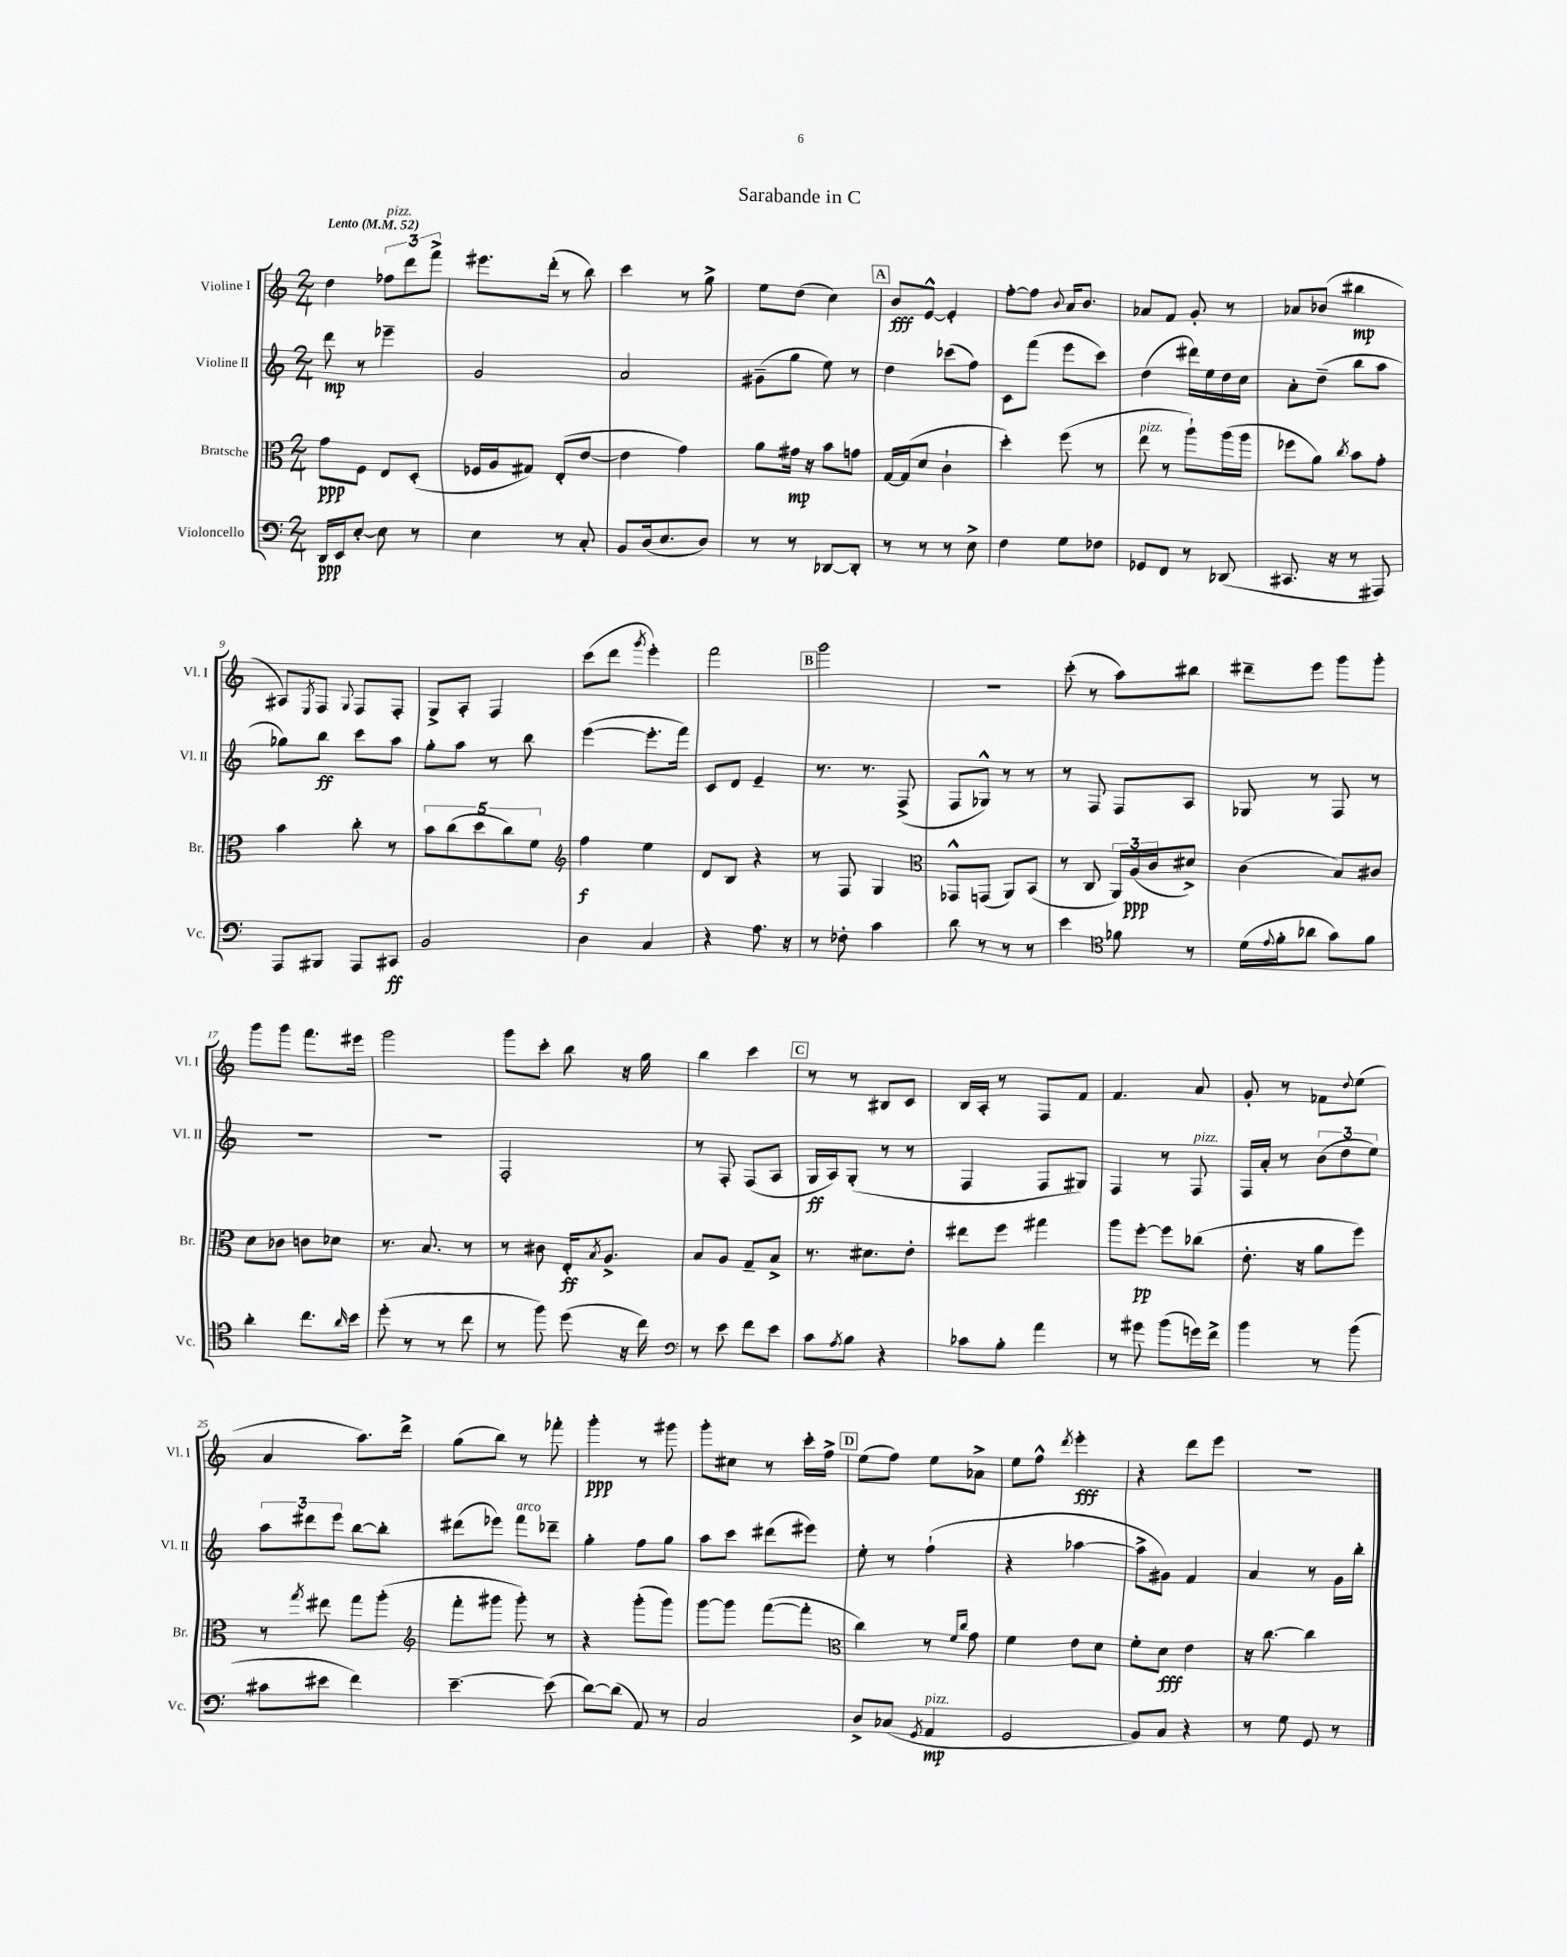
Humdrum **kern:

**kern	**dynam	**kern	**dynam	**kern	**dynam	**kern	**dynam
*part4	*part4	*part3	*part3	*part2	*part2	*part1	*part1
*staff4	*staff4	*staff3	*staff3	*staff2	*staff2	*staff1	*staff1
*I"Violoncello	*	*I"Bratsche	*	*I"Violine II	*	*I"Violine I	*
*I'Vc.	*	*I'Br.	*	*I'Vl. II	*	*I'Vl. I	*
*clefF4	*	*clefC3	*	*clefG2	*	*clefG2	*
*k[]	*	*k[]	*	*k[]	*	*k[]	*
*M2/4	*	*M2/4	*	*M2/4	*	*M2/4	*
*MM52	*	*MM52	*	*MM52	*	*MM52	*
=1	=1	=1	=1	=1	=1	=1	=1
!	!	!	!	!	!	!LO:TX:a:B:t=Lento	!
16DD/LL	ppp	8g\L	ppp	8ddd\	mp	4dd\	.
16EE/J	.	.	.	.	.	.	.
[8E'/J	.	8F\J	.	8r	.	.	.
!	!	!	!	!	!	!LO:TX:a:i:t=pizz.	!
8E\]	.	8E/L	.	4eee-X~\	.	12ff-X\L	.
.	.	.	.	.	.	12ddd\	.
8r	.	(8D'/J	.	.	.	.	.
.	.	.	.	.	.	12fff^\J	.
=2	=2	=2	=2	=2	=2	=2	=2
4E\	.	16F-X/LL	.	2g/	.	8.eee#X\L	.
.	.	16A/J	.	.	.	.	.
.	.	8G#X/J)	.	.	.	.	.
.	.	.	.	.	.	(16ddd'\Jk	.
8r	.	(8E'/L	.	.	.	8r	.
8C'/	.	[8e/J	.	.	.	8bb\)	.
=3	=3	=3	=3	=3	=3	=3	=3
8BB/L	.	4e\]	.	2a/	.	4ccc\	.
(16D/k	.	.	.	.	.	.	.
8.E/	.	.	.	.	.	.	.
.	.	4g\)	.	.	.	8r	.
8D/J)	.	.	.	.	.	8gg^\	.
=4	=4	=4	=4	=4	=4	=4	=4
8r	.	8a\L	.	(8g#X~\L	.	8ee\L	.
8r	.	16g#X\Jk	mp	8gg\J	.	(8dd\J	.
.	.	16r	.	.	.	.	.
[8DD-X/L	.	8b\L	.	8ee\)	.	4cc\)	.
8DD-'/J]	.	8gn\J	.	8r	.	.	.
!!LO:REH:place=s1:t=A
=5	=5	=5	=5	=5	=5	=5	=5
8r	.	[16G/LL	.	4dd\	.	8b/L	fff
.	.	(16G/J]	.	.	.	.	.
8r	.	8d/J	.	.	.	[8e^^/J	.
8r	.	4c`\	.	(8ccc-X\L	.	4e'/]	.
8E^\	.	.	.	8ff\J)	.	.	.
=6	=6	=6	=6	=6	=6	=6	=6
4F\	.	4dd'\)	.	8c\L	.	[8ff'\L	.
.	.	.	.	(8fff\J	.	8ff\J]	.
.	.	.	.	.	.	8qqb/	.
8G\L	.	(8ff\	.	8eee\L	.	16a/KL	.
.	.	.	.	.	.	8.b/J	.
8F-X\J	.	8r	.	8ccc\J)	.	.	.
=7	=7	=7	=7	=7	=7	=7	=7
!	!	!LO:TX:a:i:t=pizz.	!	!	!	!	!
8GG-X/L	.	8ee\	.	(4dd\	.	8a-X/L	.
8FF/J	.	8r	.	.	.	8f/J	.
8r	.	8aa`\L)	.	16ddd#X\LL)	.	8g'/	.
.	.	.	.	16ee\	.	.	.
(8DD-X/	.	(16aa\L	.	16dd\	.	8r	.
.	.	16aa\JJ	.	16cc\JJ	.	.	.
=8	=8	=8	=8	=8	=8	=8	=8
8.CC#X/	.	8ff-X\L	.	8a'\L	.	8a-X/L	.
.	.	8a\J)	.	(8dd~\J	.	(8b-X/J	.
16r	.	.	.	.	.	.	.
.	.	8qcc/	.	.	.	.	.
8r	.	8b\L	.	8bb\L	.	4bb#X\	mp
8AAA#X/)	.	8g'\J	.	8aa\J	.	.	.
!!LO:LB:g=z
=9	=9	=9	=9	=9	=9	=9	=9
8AAA/L	.	4b\	.	8gg-X\L)	.	8A#X/L)	.
.	.	.	.	.	.	8qE/	.
8BBB#X/J	.	.	.	8bb\J	ff	8F/J	.
.	.	.	.	.	.	8qqG/	.
8AAA/L	.	8cc'\	.	8ccc\L	.	8F/L	.
8CC#X/J	ff	8r	.	8aa\J	.	8F'/J	.
=10	=10	=10	=10	=10	=10	=10	=10
2BB/	.	10b\L	.	8gg'\L	.	8G^/L	.
.	.	(10cc\	.	.	.	.	.
.	.	.	.	8aa\J	.	8A'/J	.
.	.	10dd\	.	.	.	.	.
.	.	.	.	8r	.	4F/	.
.	.	10cc\)	.	.	.	.	.
.	.	.	.	8bb\	.	.	.
.	.	10f\J	.	.	.	.	.
=11	=11	=11	=11	=11	=11	=11	=11
*	*	*clefG2	*	*	*	*	*
4D\	.	4ff\	f	([4eee\	.	(8ccc\L	.
.	.	.	.	.	.	8ddd\J	.
.	.	.	.	.	.	8qggg/	.
4C/	.	4ee\	.	8.eee'\L]	.	4eee'\)	.
.	.	.	.	16fff\Jk)	.	.	.
=12	=12	=12	=12	=12	=12	=12	=12
4r	.	8d/L	.	8c/L	.	2fff\	.
.	.	8B/J	.	8d/J	.	.	.
8.A\	.	4r	.	4e~/	.	.	.
16r	.	.	.	.	.	.	.
!!LO:REH:place=s1:t=B
=13	=13	=13	=13	=13	=13	=13	=13
8r	.	8r	.	8.r	.	2ggg\	.
8F-X'\	.	8F/	.	.	.	.	.
.	.	.	.	8.r	.	.	.
4c\	.	4G/	.	.	.	.	.
.	.	.	.	(8F^/	.	.	.
=14	=14	=14	=14	=14	=14	=14	=14
*	*	*clefC3	*	*	*	*	*
8d\	.	8GG-X^^/L	.	8F/L	.	2r	.
8r	.	(8GGn/J	.	8G-X^^/J)	.	.	.
8r	.	8AA/L)	.	8r	.	.	.
8r	.	(8BB/J	.	8r	.	.	.
=15	=15	=15	=15	=15	=15	=15	=15
4e\	.	8r	.	8r	.	(8ccc'\	.
.	.	8C/	.	8F/	.	8r	.
*clefC4	*	*	*	*	*	*	*
8f-X\	.	24AA/LL)	.	8F/L	.	8aa\L)	.
.	.	(24A/	ppp	.	.	.	.
.	.	24c/J	.	.	.	.	.
8r	.	8d#X^/J)	.	8A/J	.	8bb#X\J	.
=16	=16	=16	=16	=16	=16	=16	=16
(16d\LL	.	(4c\	.	8G-X/	.	8ddd#X~\L	.
8qqe/	.	.	.	.	.	.	.
16f'\J	.	.	.	.	.	.	.
8a-X\J	.	.	.	8r	.	8eee\J	.
8g\L)	.	8B/L)	.	8F/	.	8ggg\L	.
8f\J	.	8c#X/J	.	8r	.	8ggg'\J	.
!!LO:LB:g=z
=17	=17	=17	=17	=17	=17	=17	=17
4a'\	.	8d\L	.	2r	.	8ggg\L	.
.	.	8c-X\J	.	.	.	8ggg\J	.
8.cc\L	.	8cn\L	.	.	.	8.fff\L	.
.	.	8d-X\J	.	.	.	.	.
16qqa/	.	.	.	.	.	.	.
16b\Jk	.	.	.	.	.	16eee#X\Jk	.
=18	=18	=18	=18	=18	=18	=18	=18
(8dd'\	.	8.r	.	2r	.	2ggg\	.
8r	.	.	.	.	.	.	.
.	.	8.B/	.	.	.	.	.
8r	.	.	.	.	.	.	.
8cc\	.	8r	.	.	.	.	.
=19	=19	=19	=19	=19	=19	=19	=19
8r	.	8r	.	2F'/	.	8ggg\L	.
8ff\)	.	8c#X\	.	.	.	8ccc'\J	.
(8dd\	.	16E'/KL	ff	.	.	8bb\	.
.	.	8qB/	.	.	.	.	.
.	.	8.A^/J	.	.	.	.	.
16r	.	.	.	.	.	16r	.
16cc\)	.	.	.	.	.	16gg\	.
=20	=20	=20	=20	=20	=20	=20	=20
*clefF4	*	*	*	*	*	*	*
8r	.	8B/L	.	8r	.	4bb\	.
8e\	.	8A/J	.	8F'/	.	.	.
8f\L	.	8G~/L	.	(8F/L	.	4ccc\	.
8e\J	.	8B^/J	.	8A/J	.	.	.
!!LO:REH:place=s1:t=C
=21	=21	=21	=21	=21	=21	=21	=21
8c\L	.	8.r	.	16G/LL	ff	8r	.
.	.	.	.	16A/J)	.	.	.
8qA/	.	.	.	.	.	.	.
8B\J	.	.	.	(8G'/J	.	8r	.
.	.	8.d#X\L	.	.	.	.	.
4r	.	.	.	8r	.	8B#X/L	.
.	.	8e'\J	.	8r	.	8c/J	.
=22	=22	=22	=22	=22	=22	=22	=22
8c-X\L	.	8ee#X\L	.	4F/	.	16B/LL	.
.	.	.	.	.	.	16A'/JJ	.
8B'\J	.	8ff\J	.	.	.	8r	.
4a\	.	4gg#X\	.	8F/L	.	8F/L	.
.	.	.	.	8G#X/J)	.	8f/J	.
=23	=23	=23	=23	=23	=23	=23	=23
8r	.	8aa\L	.	4F/	.	4.f/	.
8g#X\	.	[8ff'\J	pp	.	.	.	.
(8b\L	.	8ff\L]	.	8r	.	.	.
!	!	!	!	!LO:TX:a:i:t=pizz.	!	!	!
16gn\L)	.	(8cc-X\J	.	8F/	.	8a/	.
16f^\JJ	.	.	.	.	.	.	.
=24	=24	=24	=24	=24	=24	=24	=24
4b\	.	8.e'\	.	16F/LL	.	8g'/	.
.	.	.	.	16a'/JJ	.	.	.
.	.	.	.	8r	.	8r	.
.	.	16r	.	.	.	.	.
8r	.	8a\L	.	(12b\L	.	8f-X\L	.
.	.	.	.	12dd\	.	.	.
.	.	.	.	.	.	8qqdd/	.
(8b\	.	8ff\J)	.	.	.	(8ee\J	.
.	.	.	.	12ee\J)	.	.	.
!!LO:LB:g=z
=25	=25	=25	=25	=25	=25	=25	=25
8c#X\L	.	8r	.	12aa\L	.	4a/	.
.	.	.	.	12ddd#X\	.	.	.
.	.	8qgg/	.	.	.	.	.
8e#X\J	.	8ee#X\	.	.	.	.	.
.	.	.	.	12eee\J	.	.	.
4f\)	.	8gg\L	.	[8bb\L	.	8.aa\L)	.
.	.	(8aa'\J	.	8bb'\J]	.	.	.
.	.	.	.	.	.	16ddd^\Jk	.
=26	=26	=26	=26	=26	=26	=26	=26
*	*	*clefG2	*	*	*	*	*
[4.e~\	.	8fff'\L	.	(8ddd#X\L	.	(8gg\L	.
.	.	8ggg#X\J	.	8eee-X\J)	.	8bb\J)	.
!	!	!	!	!LO:TX:a:i:t=arco	!	!	!
.	.	8ggg#'\)	.	8fff\L	.	8r	.
(8e\]	.	8r	.	8ddd-X~\J	.	8fff-X'\	.
=27	=27	=27	=27	=27	=27	=27	=27
[8d\L)	.	4r	.	4gg'\	.	4ggg'\	ppp
(8d\J]	.	.	.	.	.	.	.
8AA/)	.	(8ggg'\L	.	8ff\L	.	8r	.
8r	.	8ggg\J)	.	8gg\J	.	8ggg#X\	.
=28	=28	=28	=28	=28	=28	=28	=28
2C/	.	[8ggg\L	.	8aa\L	.	8ggg'\L	.
.	.	8ggg\J]	.	8ccc\J	.	8cc#X\J	.
.	.	([8fff\L	.	(8ddd#X\L	.	8r	.
.	.	8fff'\J]	.	8eee#X\J)	.	16ccc'\LL	.
.	.	.	.	.	.	16ff^\JJ	.
!!LO:REH:place=s1:t=D
=29	=29	=29	=29	=29	=29	=29	=29
*	*	*clefC3	*	*	*	*	*
8D^/L	.	4cc\)	.	8ee'\	.	(8ee\L	.
(8C-X/J	.	.	.	8r	.	8ff\J)	.
8qGG/	.	.	.	.	.	.	.
!LO:TX:a:i:t=pizz.	!	!	!	!	!	!	!
4AA/	mp	8r	.	(4ff`\	.	8ee\L	.
.	.	16qqf/LL	.	.	.	.	.
.	.	16qqcc/JJ	.	.	.	.	.
.	.	8g\	.	.	.	8a-X^\J	.
=30	=30	=30	=30	=30	=30	=30	=30
2GG/	.	4f\	.	4r	.	8ee\L	.
.	.	.	.	.	.	8ff^^\J	.
.	.	.	.	.	.	8qddd/	.
.	.	8e\L	.	[4aa-X\	.	4eee'\	fff
.	.	8d\J	.	.	.	.	.
=31	=31	=31	=31	=31	=31	=31	=31
8BB/L)	.	8f'\L	.	8aa-^\L]	.	4r	.
8C/J	.	8d\J	fff	8g#X\J)	.	.	.
4r	.	4e\	.	4f/	.	8ddd\L	.
.	.	.	.	.	.	8eee\J	.
=32	=32	=32	=32	=32	=32	=32	=32
8r	.	16r	.	4a/	.	2r	.
.	.	[8.cc\	.	.	.	.	.
8G\	.	.	.	.	.	.	.
8GG/	.	4cc\]	.	8r	.	.	.
8r	.	.	.	16g\LL	.	.	.
.	.	.	.	16bb'\JJ	.	.	.
==	==	==	==	==	==	==	==
*-	*-	*-	*-	*-	*-	*-	*-
